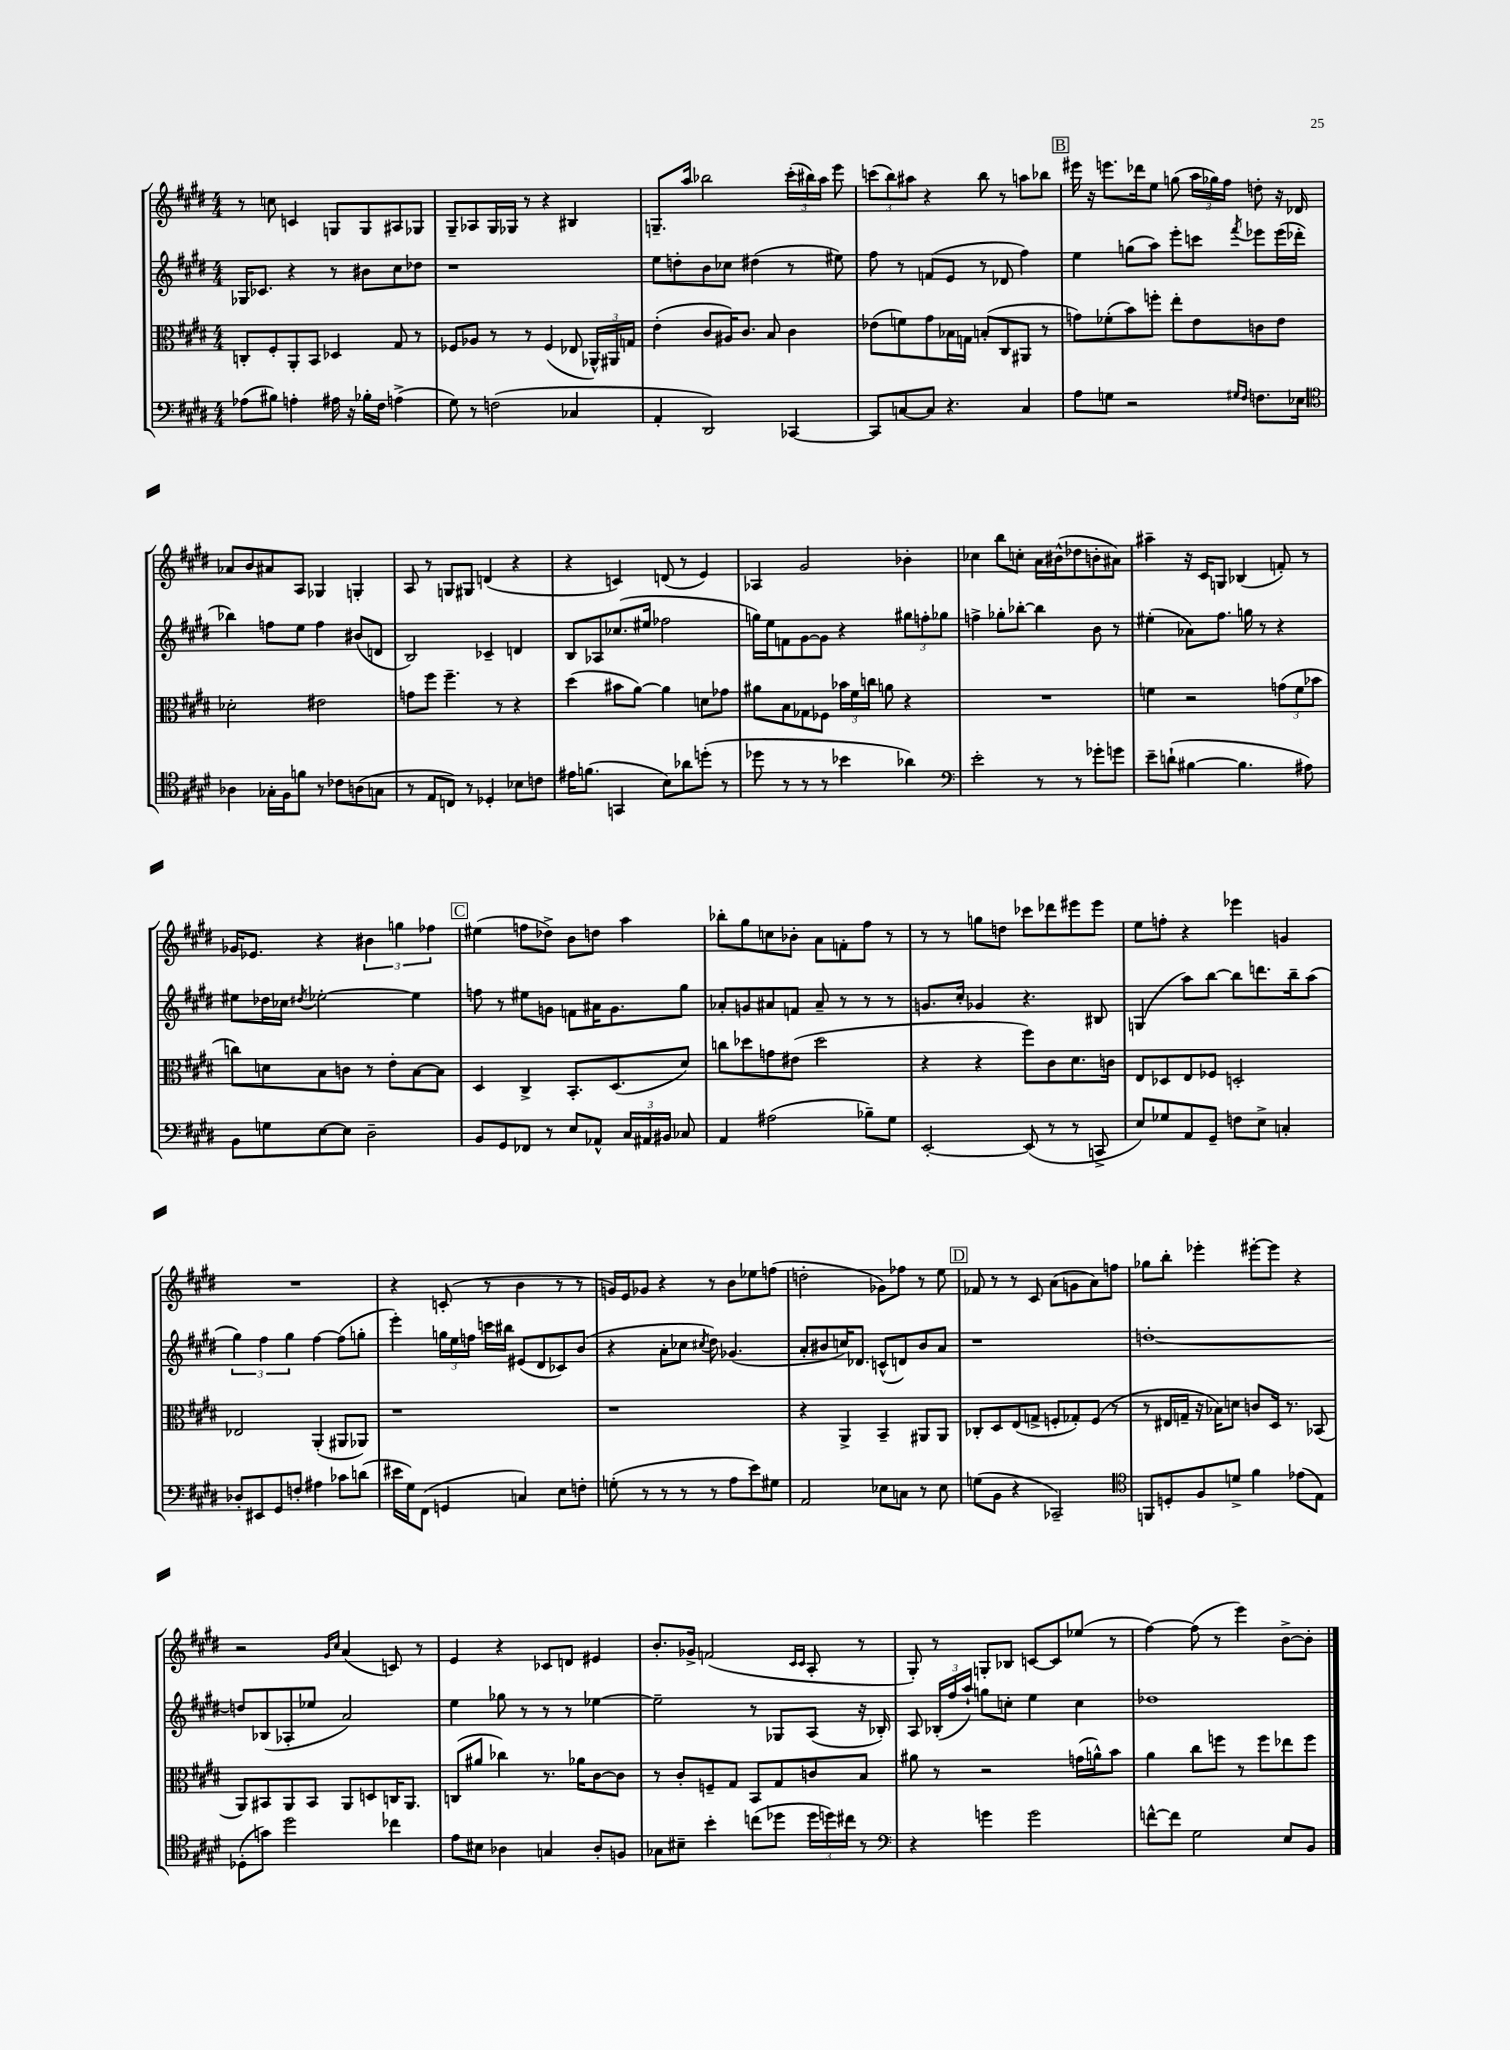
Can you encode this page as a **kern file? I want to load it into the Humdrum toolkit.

**kern	**kern	**kern	**kern
*staff4	*staff3	*staff2	*staff1
*clefF4	*clefC3	*clefG2	*clefG2
*k[f#c#g#d#]	*k[f#c#g#d#]	*k[f#c#g#d#]	*k[f#c#g#d#]
*M4/4	*M4/4	*M4/4	*M4/4
(8A-\L	8C'/L	16G-/LK	8r
.	.	8.c-/J	.
8B#\J)	8F#'/	.	8cc\
4A'\	8AA'/	4r	4c/
.	8BB/J	.	.
16A#\	4D-/	8r	8G/L
16r	.	.	.
16B-'\LL	.	8b#\L	8G/
16F#\JJ	.	.	.
(4A^\	8G#/	8cc#\	8A#/
.	8r	8dd-\J	8G-/J
=	=	=	=
8G#\)	8F-/L	1r	8G#~/L
8r	8A-/J	.	8A-/
(2F\	8r	.	16G#/L
.	.	.	16G-/JJ
.	8r	.	8r
.	(4F-/	.	4r
4C-/	8E-/	.	4B#/
.	24AA-^^/LL)	.	.
.	24AA#/	.	.
.	24G/JJ	.	.
=	=	=	=
4AA'/	(4e'\	8ee\L	8.G~/L
.	.	8dd'\	.
.	.	.	16aa/Jk
2DD#/)	8c#/L	8b\	2bb-\
.	16A#/K)	8cc-\J	.
.	8.c#/J	.	.
.	.	(4dd#\	.
.	8B/	.	.
[4CC-/	4c#\	8r	(24ccc#'\LL
.	.	.	24bb#\)
.	.	.	24aa\JJ
.	.	8ee#\)	8eee\
=	=	=	=
8CC-/]L	(8e-\L	8ff#\	(12ccc\L
.	.	.	12bb\)
[8C/	8f\)	8r	.
.	.	.	12aa#\J
8C/]J	8g#\	(8f/L	4r
4.r	16B-\L	8e/J	.
.	16G\JJ	.	.
.	(8B'/L	8r	8bb\
.	8C#/	8d-/	8r
4C/	8AA#/J	4ff#\)	8aa\L
.	8r	.	8bb-\J
=	=	=	=
8A\L	8g\L)	4ee\	16eee#\
.	.	.	16r
8G\J	(8f-'\	.	8.eee\L
2r	8b\)	(8gg\L	.
.	.	.	16ddd-\k
.	8ff'\J	8aa\J)	8ee\J
.	8ee'\L	8eee'\L	(8gg\
.	8e\	8ccc\J	24aa\LL
.	.	.	24gg-\)
.	.	.	24ff#\JJ
16qqG#/LL	.	.	.
16qqF#/JJ	.	8qfff#/	.
8.F\L	8c\	8eee-\L	8dd'\
.	8e\J	(16eee-\L	16r
16E-\Jk	.	16ddd-'\JJ	16d-/
=	=	=	=
*clefC4	*	*	*
4A-\	2d-'\	4bb-\)	8a-/L
.	.	.	8b/
16G-'\LL	.	8ff\L	8a#/
16F#\J	.	.	.
8f\J	.	8ee\J	8A/J
8r	2e#\	4ff\	4G-/
8c-\L	.	.	.
(8A\	.	(8b#/L	4G'/
8G\J	.	8d/J	.
=	=	=	=
8r	8g\L	2B/)	8A/
8E/L	8ff#\J	.	8r
8C/J)	4.ff#~\	.	8G/L
8r	.	.	8G#/J
4D-'/	.	4c-~/	(4d/
.	8r	.	.
8B-\L	4r	4d/	4r
8c\J	.	.	.
=	=	=	=
16e#\LK	(4dd#\	8B/L	4r
(8.f\J	.	.	.
.	.	8A-/	.
4GG/	8b#\L	(8.cc-/	4c/)
.	[8a\J)	.	.
.	.	16ee#/Jk	.
8B\L)	4a\]	2ff-\	(8d/
8a-\	.	.	8r
(8dd'\J	8d\L	.	4e/)
8r	8g-\J	.	.
=	=	=	=
8dd-\	8a#\L	16gg\LL)	4A-/
.	.	16ee\J	.
8r	8B\	8f\	.
8r	8G-\	[8g#\	2g#/
8r	8F-\J	8g#\]J	.
4b-\	24b-\LL	4r	.
.	24f#\	.	.
.	24cc\JJ	.	.
.	8a\	.	.
4a-\)	4r	12gg#\L	4b-'\
.	.	12ff'\	.
.	.	12gg-\J	.
=	=	=	=
*clefF4	*	*	*
2e'\	1r	4ff^\	4cc-\
.	.	8gg-'\L	8bb\L
.	.	[8bb-'\J	8cc'\J
8r	.	4bb-\]	16a\LL
.	.	.	(16b#^^\J
8r	.	.	8dd-\
8g-'\L	.	8b\	8b'\
8g\J	.	8r	8a#\J)
=	=	=	=
8e~\L	4f\	(4ee#'\	4aa#~\
(8d`\J	.	.	.
[4B#\	2r	8a-\L)	16r
.	.	.	16c#/LK
.	.	8.ff#\J	8G/J
4.B#\]	.	.	(4B-/
.	.	16gg\	.
.	.	8r	.
.	(12g\L	4r	8f'/)
.	12f\	.	.
8A#\)	.	.	8r
.	12b-\J	.	.
=	=	=	=
8BB\L	8cc\L)	8ee#\L	16g-/LK
.	.	.	8.e-/J
8G\	8d\	16dd-\L	.
.	.	16cc-\JJ	.
.	.	8qdd#/	.
[8E\	8B\	[2ee-'\	4r
8E\]J	8c\J	.	.
2D#~\	8r	.	6b#\
.	8e'\L	.	.
.	.	.	6gg\
.	[8B\	4ee-\]	.
.	.	.	6ff-\
.	8B\]J	.	.
=	=	=	=
8BB/L	4D#/	8ff\	(4ee#\
8GG#/	.	8r	.
8FF-/J	4C#^/	8ee#\L	8ff\L
8r	.	8g\J	8dd-^\J)
8E/L	8.BB'/L	8f\L	8b\L
8AA-^^/J	.	16a#\K	8dd\J
.	(8.D#/	8.g\	.
24C#/LL	.	.	4aa\
24AA#/	.	.	.
24BB#/JJ	.	.	.
8C-/	8d#/J)	8gg#\J	.
=	=	=	=
4AA/	8cc\L	8a-'/L	8bb-'\L
.	8dd-\	8g/	8gg#\
(2A#\	8g\	8a#/	8cc\
.	(8e#\J	8f/J	8b-'\J
.	2dd-\	8a#~/	8a\L
.	.	8r	8f'\
8B-~\L)	.	8r	8ff#\J
8G#\J	.	8r	8r
=	=	=	=
[2EE'/	4r	8.g/L	8r
.	.	.	8r
.	.	16cc#'/Jk	.
.	4r	4g-/	8gg\L
.	.	.	8dd\J
(8EE/]	8ff#\L)	4.r	8ccc-\L
8r	8c#\	.	8ddd-\
8r	8.d#\	.	8eee#\
8CC^/	.	8B#/	8eee#\J
.	16c\Jk	.	.
=	=	=	=
8E/L)	8E/L	(4G/	8ee\L
8G-/	8D-/	.	8ff'\J
8AA/	8E/	8aa\L)	4r
8GG#~/J	8F-/J	[8bb\J	.
8F\L	2D'/	8bb\]L	4eee-\
8E^\J	.	8.ddd\	.
4C'/	.	.	4g/
.	.	16bb~\k	.
.	.	(8aa\J	.
=	=	=	=
8D-'/L	2E-/	6gg#\)	1r
8EE#/	.	.	.
.	.	6ff#\	.
8GG#/	.	.	.
.	.	6gg#\	.
8F'/J	.	.	.
4A#\	(4AA'/	[4ff#\	.
8c-\L	8AA#/L	(8ff#\]L	.
(8d\J	8AA-/J)	8gg'\J	.
=	=	=	=
16e#\LL	1r	4eee'\)	4r
16G#\J)	.	.	.
(8FF#\J	.	.	.
4GG/	.	24gg\LL	(8c'/
.	.	24ee\	.
.	.	24ff\JJ	.
.	.	16ccc\LL	8r
.	.	16bb#\JJ	.
4C/)	.	(8e#/L	4b\
.	.	8d#/	.
8E\L	.	8c-/)	8r
8F'\J	.	(8b/J	8r
=	=	=	=
(8G'\	1r	4r	16g/LL)
.	.	.	16e/J
8r	.	.	8g-/J
8r	.	8a'\L	4r
8r	.	8cc-\J	.
.	.	8qcc#/	.
8r	.	8dd#\)	8r
8A\L	.	(4.g-/	8b\L
8e\)	.	.	8ee-\
8G#\J	.	.	(8ff\J
=	=	=	=
2AA/	4r	8a'/L	2dd'\
.	.	8b#/	.
.	4AA^/	16cc/K)	.
.	.	8.d-/J	.
8E-\L	4BB~/	(8c^^/L	8g-\L)
8C\J	.	8d/)	8ff-\J
8r	8AA#/L	8b#/	8r
8E-\	8AA#/J	8a/J	8ee\
=	=	=	=
(8G\L	8C-'/L	1r	8f-/
8BB\J	8D#/	.	8r
4r	(8E/	.	8r
.	8G^/J	.	8c#/
2CC-~/)	8F'/L	.	(8a\L
.	8G-'/)	.	8g\
.	(8F/J	.	8a\)
.	8r	.	8ff\J
=	=	=	=
*clefC4	*	*	*
8FF/L	8r	[1dd'	8gg-\L
8D'/	16E#/LL	.	8bb'\J
.	16G~/JJ	.	.
8F#/	16r	.	4eee-'\
.	16B-\LK)	.	.
8d^/J	8d\J	.	.
4f#\	8c/L	.	[8eee#'\L
.	16D#/Jk	.	8eee#\]J
.	8.r	.	.
(8e-\L	.	.	4r
8E\J)	(8BB-/	.	.
=	=	=	=
(8D-'\L	8AA/L)	8dd/]L	2r
8g\J)	8BB#/	(8B-/	.
2dd#\	8AA/	8A-'/	.
.	8BB#/J	8ee-/J	.
.	.	.	16qqg#/LL
.	.	.	16qqcc#/JJ
.	8AA/L	2a/)	(4a/
.	8D/	.	.
4cc-\	16C/K	.	8c/)
.	8.AA/J	.	.
.	.	.	8r
=	=	=	=
8e\L	(8C/L	4ee\	4e/
8B#\J	8a#/J	.	.
4A-\	4cc-\)	8gg-\	4r
.	.	8r	.
4G/	8.r	8r	8c-/L
.	.	8r	8d/J
.	16a-\LK	.	.
8A-'/L	[8c#\	[4ee-\	4e#/
8F/J	8c#\]J	.	.
=	=	=	=
8G-\L	8r	2ee-~\]	8.b'/L
8B#~\J	8c#'/L	.	.
.	.	.	16g-^/Jk
4b'\	8F~/	.	(2f/
.	8G#/J	.	.
(8cc\L	8BB/L	8r	.
8dd-\J	8G#/	8G-/L	.
.	.	.	16qqc#/LL
.	.	.	16qqc#/JJ
24dd-\LL	8c/	(8A/J	8A'/
24dd\)	.	.	.
24cc#\JJ	.	.	.
8r	8B/J	16r	8r
.	.	16B-'/)	.
=	=	=	=
*clefF4	*	*	*
4r	8a#\	8A/	8G#'/)
.	8r	(24B-'/LL	8r
.	.	24ff#/	.
.	.	24aa`/JJ)	.
4g\	2r	8gg\L	8G'/L
.	.	8cc'\J	8B-/J
2g\	.	4ee\	[8c/L
.	.	.	8c/]
.	(16g\LL	4cc\	(8ee-/J
.	16a^^\J)	.	.
.	8b\J	.	8r
=	=	=	=
[8f^^\L	4a\	1dd-	[4ff#\)
8f\]J	.	.	.
2G#\	8cc#\L	.	(8ff#\]
.	8ff\J	.	8r
.	8r	.	4eee\)
.	8ff\L	.	.
8E/L	8ee-\	.	[8b^\L
8BB/J	8ff\J	.	8b'\]J
==	==	==	==
*-	*-	*-	*-
